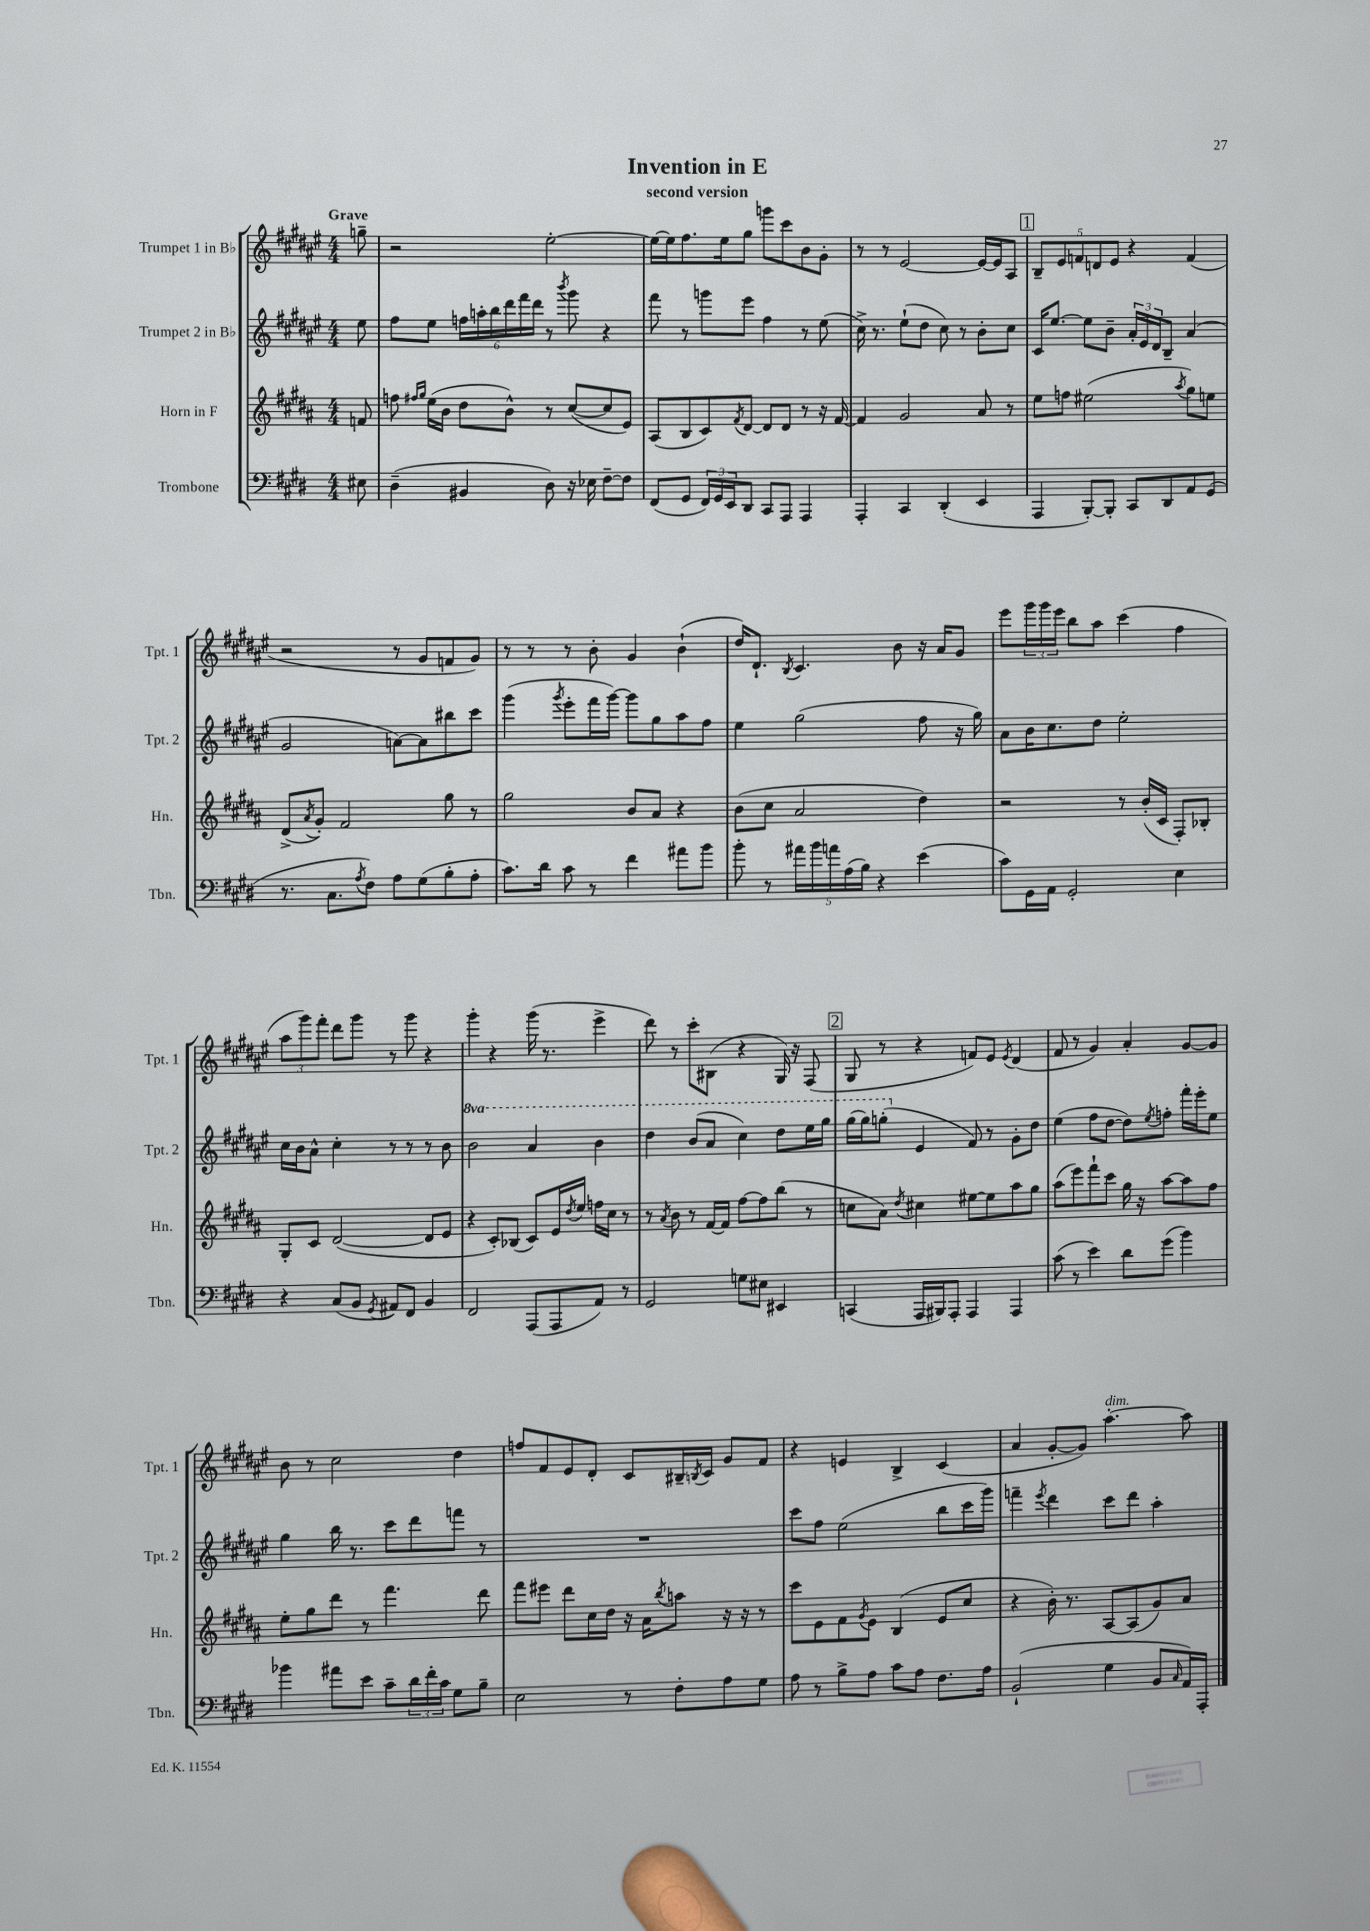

**kern	**kern	**kern	**kern
*part4	*part3	*part2	*part1
*staff4	*staff3	*staff2	*staff1
*I"Trombone	*I"Horn in F	*I"Trumpet 2 in B♭	*I"Trumpet 1 in B♭
*I'Tbn.	*I'Hn.	*I'Tpt. 2	*I'Tpt. 1
*clefF4	*clefG2	*clefG2	*clefG2
*k[f#c#g#d#]	*k[f#c#g#d#a#]	*k[f#c#g#d#a#e#]	*k[f#c#g#d#a#e#]
*M4/4	*M4/4	*M4/4	*M4/4
=	=	=	=
!	!	!	!LO:TX:a:B:t=Grave
8E#X\	8fn/	8ee#\	8ggn~\
=1	=1	=1	=1
(4D#~\	8ffn\	8ff#\L	2r
.	16qqff#X/LL	.	.
.	16qqgg#/JJ	.	.
.	(16ee\LL	8ee#\J	.
.	16b\JJ	.	.
4BB#X/	8dd#\L	24ffn\LL	.
.	.	24aan'\	.
.	.	24bb\	.
.	8b^^\J)	24ddd#\	.
.	.	24fff#\	.
.	.	24ddd#\JJ	.
8D#\)	8r	8r	[2ee#'\
.	.	8qbbb/	.
16r	([8cc#/L	8ggg#\	.
16E-X\	.	.	.
[8F#~\L	8cc#/]	4r	.
8F#\J]	8e/J)	.	.
=2	=2	=2	=2
(8FF#/L	(8A#/L	8fff#\	16ee#\LL_
.	.	.	16ee#\J]
8GG#/J	8B/	8r	8.ff#\
24FF#/LL)	8c#/)	8gggn\L	.
24GG#/	.	.	.
.	.	.	16ee#\k
24EE/J	.	.	.
.	8qf#/	.	.
8DD#/J	[8d#/J	8eee#\J	8gg#\J
8CC#/L	8d#/L]	4ff#\	8gggn\L
8AAA/J	8d#/J	.	8ccc#\
4AAA/	8r	8r	8b\
.	16r	(8ee#\	8g#'\J
.	[16f#/	.	.
=3	=3	=3	=3
4AAA'/	4f#/]	16cc#^\)	8r
.	.	8.r	.
.	.	.	8r
4CC#/	2g#/	(8ee#`\L	[2e#/
.	.	8dd#\J	.
(4DD#'/	.	8cc#\)	.
.	.	8r	.
4EE/	8a#/	8b'\L	16e#/LL_
.	.	.	16e#/J]
.	8r	8cc#\J	8A#/J
!!LO:REH:place=s1:t=1
=4	=4	=4	=4
4AAA/	8ee\L	16c#/KL	10B~/L
.	.	[8.ee#/J	.
.	.	.	10e#/
.	8ffn\J	.	.
.	.	.	10fn/
[8BBB'/L)	(2ee#X\	8ee#\L]	.
.	.	.	10dn/
8BBB'/J]	.	8b~\J	.
.	.	.	10e#/J
8CC#/L	.	24a#'/LL	4r
.	.	24e#/	.
.	.	24d#/J	.
8DD#/	.	8B~/J	.
.	8qaa#/	.	.
8AA/	8gg#\L)	(4a#/	(4f/
(8GG#/J	8een\J	.	.
!!LO:LB:g=z
=5	=5	=5	=5
8.r	(8d#^/L	2g#/	2r
.	8qa#/	.	.
.	8g#'/J)	.	.
8.C#\L	.	.	.
.	2f#/	.	.
8qA/	.	.	.
8F#\J)	.	.	.
8A\L	.	[8an\L)	8r
(8G#\	.	8a\]	8g#/L
8B'\	8gg#\	8bb#X\	8fn/
8A'\J	8r	8ccc#\J	8g#/J)
=6	=6	=6	=6
8.c#\L)	2gg#\	(4ggg#\	8r
.	.	.	8r
16d#\Jk	.	.	.
.	.	8qggg#/	.
8c#\	.	8eee#'\L	8r
8r	.	16fff#\L	8b'\
.	.	[16ggg#\JJ)	.
4f#\	8b/L	8ggg#\L]	4g#/
.	8a#/J	8gg#\	.
8a#X\L	4r	8aa#\	(4b`\
8b\J	.	8ff#\J	.
=7	=7	=7	=7
8b'\	(8b\L	4ee#\	16dd#/KL)
.	.	.	8.d#`/J
8r	8cc#\J	.	.
.	.	.	8qB/
20a#X\LL	2a#/	(2gg#\	4.c#/
20b\	.	.	.
20an\	.	.	.
(20A\	.	.	.
20B\JJ)	.	.	.
4r	.	.	.
.	.	.	8b\
(4e\	4dd#\)	8ff#\	16r
.	.	.	16a#/KL
.	.	16r	8g#/J
.	.	16gg#\)	.
=8	=8	=8	=8
8c#\L)	2r	8a#\L	8eee#\L
16GG#\L	.	16b\K	24ggg#\L
.	.	.	24ggg#\
16AA\JJ	.	8.cc#\	.
.	.	.	24eee#\JJ
2GG#'/	.	.	8bb\L
.	.	8dd#\J	8aa#\J
.	8r	2ee#'\	(4ccc#\
.	(16b'/LL	.	.
.	16c#/JJ	.	.
4E\	8F#'/L)	.	4ff#\
.	8B-X'/J	.	.
!!LO:LB:g=z
=9	=9	=9	=9
4r	8G#'/L	16cc#\LL	12aa#\L
.	.	16b\J	.
.	.	.	12ggg#\)
.	8c#/J	8a#^^\J	.
.	.	.	12fff#'\J
(8C#/L	([2d#/	4cc#'\	8ddd#\L
8BB/J	.	.	8ggg#\J
8qGG#/	.	.	.
8AA#X/L)	.	8r	8r
8FF#/J	.	8r	8ggg#\
4BB/	8d#/L]	8r	4r
.	8e/J	8b\	.
=10	=10	=10	=10
*	*	*8va	*
2FF#/	4r	2bb\	4ggg#'\
.	8c#'/L)	.	4r
.	(8B-X/J	.	.
(8AAA/L	8c#/L)	4aa#/	(16ggg#\
.	.	.	8.r
8AAA/	16e/L	.	.
.	8qdd#/	.	.
.	16ee/JJ	.	.
8AA/J)	16ffn\LL	4bb\	4eee#^\
.	16cc#\JJ	.	.
8r	8r	.	.
=11	=11	=11	=11
2GG#/	8r	4ddd#\	8ddd#\)
.	8qa#/	.	.
.	8b\	.	8r
.	8r	(8bb/L	8ccc#'\L
.	[16f#/LL	8aa#/J	(8B#X\J
.	16f#/JJ]	.	.
8Gn\L	[8ff#\L	4ccc#\)	4r
8E#X\J	8ff#\]	.	.
4EE#X/	(8bb\J	8ddd#\L	16G#/)
.	.	.	16r
.	8r	16eee#\L	(8F#/
.	.	16ggg#\JJ	.
!!LO:REH:place=s1:t=2
=12	=12	=12	=12
(4CCn/	8ccn\L	(16ggg#\LL	8G#/
.	.	16ggg#\J)	.
.	8a#\J)	(8gggn'\J	8r
.	8qdd#/	.	.
*	*	*X8va	*
16AAA/LL	4cc#X\	4e#/	4r
16BBB#X/J)	.	.	.
8AAA'/J	.	.	.
4AAA/	[8ee#X\L	8f#/)	8fn/L)
.	8ee#\]	8r	8e#/J
.	.	.	8qe#/
4AAA/	8aa#\	8g#'\L	(4d#/
.	8gg#\J	8dd#\J	.
=13	=13	=13	=13
(8c#\	(8aa#\L	(4ee#\	8f#/
8r	8eee\)	.	8r
4e\)	8fff#`\	8ff#\L	4g#/)
.	8ccc#\J	[8dd#\J	.
8d#\L	16gg#\	8dd#\L])	4a#'/
.	16r	.	.
.	.	8qee#/	.
(8g#\J	[8aa#\L	8ffn'\J	.
4b\)	8aa#\]	16fff#'\LL	[8g#/L
.	.	16eee#'\J	.
.	8ff#\J	8ee#\J	8g#/J]
!!LO:LB:g=z
=14	=14	=14	=14
4b-X\	8ee'\L	4gg#\	8b\
.	8gg#\	.	8r
8a#X\L	8ddd#\J	16bb\	2cc#\
.	.	8.r	.
8e\J	8r	.	.
8c#~\L	4.fff#\	8ccc#\L	.
24d#\L	.	8ddd#\	.
24f#'\	.	.	.
24c#\JJ	.	.	.
8G#\L	.	8fffn\J	4dd#\
8B~\J	8ddd#\	8r	.
=15	=15	=15	=15
2E\	8fff#\L	1r	8ffn/L
.	8eee#X\J	.	8f#/
.	8ddd#\L	.	8e#/
.	16cc#\L	.	8d#'/J
.	16dd#\JJ	.	.
8r	16r	.	8c#/L
.	16a#\KL	.	.
.	8qbb/	.	.
8F#'\L	8aan\J	.	16B#X~/L
.	.	.	8qBn/
.	.	.	16c#/JJ
8A\	16r	.	8g#/L
.	16r	.	.
8G#\J	8r	.	8f#/J
=16	=16	=16	=16
8A\	8ccc#\L	8ccc#\L	4r
8r	8e\	8ff#\J	.
8B^\L	8f#\	(2ee#\	4en/
.	8qg#/	.	.
8A\J	8e\J	.	.
8c#\L	(4B/	.	4B^/
8A\J	.	.	.
8.F#\L	8e/L	8bb\L	(4c#/
.	8cc#/J	16ccc#\L	.
16A\Jk	.	16ggg#\JJ)	.
=17	=17	=17	=17
(2BB`/	4r	4fffn~\	4a#/
.	.	8qeee#/	.
.	16b'\)	4ddd#\	[8g#'/L
.	8.r	.	.
.	.	.	8g#/J])
!	!	!	!LO:TX:a:i:t=dim.
4G#\	[8A#/L	8ccc#\L	[4.aa#'\
.	(8A#/]	8ddd#\J	.
8BB/L	8g#/)	4aa#'\	.
16qqC#/	.	.	.
16AA/L)	8a#/J	.	8aa#\]
16AAA'/JJ	.	.	.
==	==	==	==
*-	*-	*-	*-
